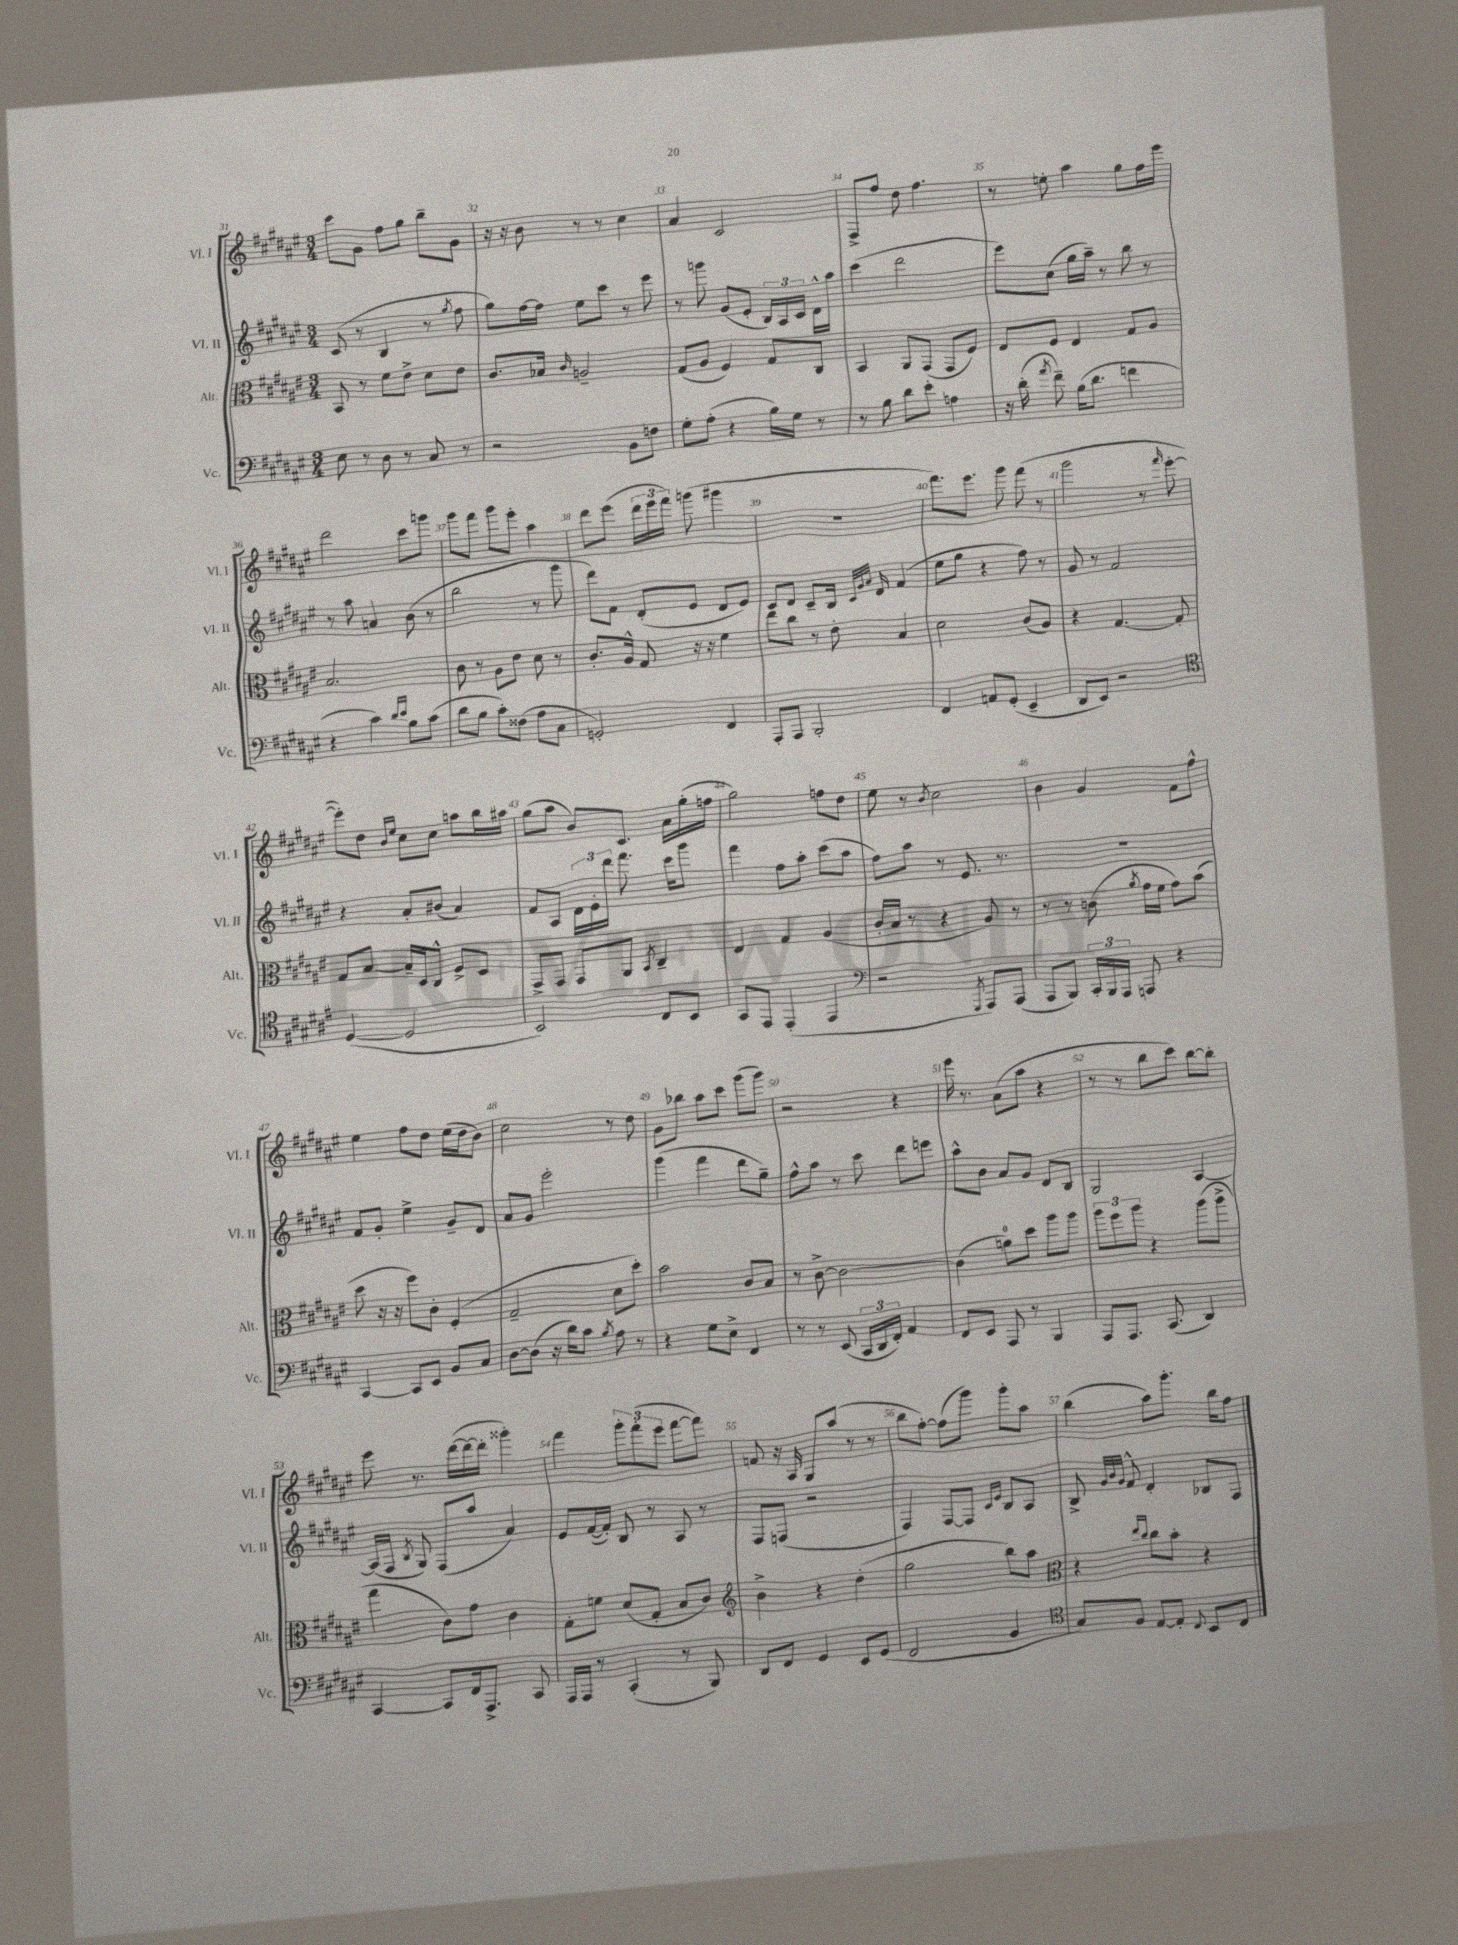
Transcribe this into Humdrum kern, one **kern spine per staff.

**kern	**kern	**kern	**kern
*staff4	*staff3	*staff2	*staff1
*clefF4	*clefC3	*clefG2	*clefG2
*k[f#c#g#d#a#e#]	*k[f#c#g#d#a#e#]	*k[f#c#g#d#a#e#]	*k[f#c#g#d#a#e#]
*M3/4	*M3/4	*M3/4	*M3/4
8E#\	8BB/	(8c#/	8ccc#\L
8r	8r	8r	8g#\J
8D#\	8f#\L	4B/	8ff#\L
8r	8e#^\J	.	8gg#\J
8C#/	8d#\L	8r	8bb~\L
.	.	8qgg#/	.
8r	8e#\J	8ff#\	8g#\J
=	=	=	=
2r	8.c#/L	8gg#\L)	16r
.	.	.	16r
.	.	[16ff#\L	8b\
.	16B-/Jk	16ff#\]JJ	.
.	16qqc#/	.	.
.	2A~/	8ee#\L	8r
.	.	8ccc#\J	8r
8BB\L	.	8r	4cc#\
8F\J	.	8eee#\	.
=	=	=	=
8G#'\L	(8G#/L	8r	4a#/
(8A#'\J	8A#/J	8ggg\	.
4r	4F#/)	(8g#/L	2c#/
.	.	8e#'/J	.
16B\LL)	8G#/L	24B/LL)	.
.	.	24A#/	.
16G#\JJ	.	.	.
.	.	24c#/JJ	.
8r	8C#/J	16d#^^\LL	.
.	.	16aa#\JJ	.
=	=	=	=
8r	4BB/	(4ccc#\	8F#^/L
8B\	.	.	8ff#/J
8d#\L	8AA#/L	2ddd#\	8dd#\
8e#'\J	(8GG#/J	.	4.ff#\
4A\	8GG#/L	.	.
.	8F#/J)	.	.
=	=	=	=
16r	8E#/L	8eee#\L)	8r
(16d#'\	.	.	.
8qa#/	.	.	.
8f#~\)	8F#/J	(8cc#\J	8ee'\
(16B\LK	4E#/	16gg#\LL	4aa#\
8.d#\J	.	16aa#~\JJ)	.
.	.	8r	.
4f\	8G#/L	8bb\	8gg#\L
.	8A#/J	8r	16ff#\L
.	.	.	16eee#\JJ
=	=	=	=
4r	2.B/	8r	2ddd#\
.	.	8aa#\	.
4c#\)	.	4a/	.
16qqd#/LL	.	.	.
16qqe#/JJ	.	.	.
8B\L	.	(8b\	8ccc#\L
(8c#\J	.	8r	8ggg\J
=	=	=	=
8d#\L	8c#\	2bb\	8ggg#\L
8B\J	8r	.	8fff#\J
8c#'\L)	8A#\L	.	8ggg#\L
(8F##\J	8e#\J	.	8eee#'\J
8A#\L	8d#\	8r	4aa#\
8C#\J	8r	8ggg#\	.
=	=	=	=
2GG'/)	8.c#'/L	8ddd#\L)	8ddd#\L
.	.	8f#\J	(8eee#\J
.	16A#^^/Jk	.	.
.	8G#/	(8d#'/L	24ddd#\LL
.	.	.	24eee#\
.	.	.	24fff#\JJ)
.	16r	8e#/J	(8ggg\
.	16r	.	.
4FF#/	4f#\	8d#/L	4ggg#\
.	.	8e#/J)	.
=	=	=	=
8AAA#'/L	8ee#\L	8c#/L	2.r
8AAA#/J	8cc#\J	8d#/J	.
2BBB'/	8r	8c#~/L	.
.	8e#'\	16B/Jk	.
.	.	32qqc#/LLL	.
.	.	32qqg#/	.
.	.	32qqa#/JJJ	.
.	.	16d#/	.
.	4B/	(4f#/	.
=	=	=	=
4FF#/	2d#\	8ee#\L	8.fff#\L)
.	.	8gg#\J	.
.	.	.	8.eee#\J
8AA/L	.	4r	.
(8GG#'/J	.	.	8ggg#\
4EE#~/	(8c#/L	8ff#\)	(8fff#\
.	8A#/J)	8r	8r
=	=	=	=
8DD#/L	4r	8g#/	2ggg#\
8EE#/J)	.	8r	.
2r	[4.G#/	2f#/	.
.	.	.	8r
.	.	.	16qqfff#/
.	8G#'/]	.	[8eee#'\
=	=	=	=
*clefC4	*	*	*
([4D#/	8G#/L	4r	8eee#'\]L)
.	[8B/J	.	8dd#\J
.	.	.	16qqb/LL
.	.	.	16qqee#/JJ
2D#/]	16B~/]LL	8a#'/L	8cc#\L
.	16D#/J	.	.
.	8C#^^/J	(8b#/J	8cc#\J
.	8F#^/L	4a#/)	8aa\L
.	8D#/J	.	16bb\L
.	.	.	16aa#\JJ
=	=	=	=
2BB/)	8GG#^/L	8f#/L	(8gg#\L
.	8GG#/J	8A#/J	8aa#\J
.	8GG#/L	24d#\LL	8b/L)
.	.	24e#'\	.
.	.	24ddd#\JJ	.
.	8AA#/J	8.fff#\	8.c#/J
.	8qBB/	.	.
8C#/L	4C#~/	.	.
.	.	16ccc#\LK	16a#\LL
8BB/J	.	8ggg#\J	(16gg#'\
.	.	.	16ff\JJ
=	=	=	=
8GG#/L	4E#/	4fff#\	2gg#\)
8EE#/J	.	.	.
(4EE#'/	4G#/	8ff#\L	.
.	.	8aa#'\J	.
4EE#/	(4A#/	(8ccc#\L	8ff\L
.	.	8aa#\J	8dd#\J
=	=	=	=
*clefF4	*	*	*
2r	16c#'/LL	8ff#\L)	8ee#\
.	16B/JJ	.	.
.	8r	8aa#\J	8r
.	.	.	8qb/
.	4r	8r	2cc#\
.	.	8.e#/	.
8qGGG#/	.	.	.
8AAA#/L)	8A#/)	.	.
.	.	8.r	.
(8AAA#/J	8r	.	.
=	=	=	=
8AAA#/L	8r	2.r	4b\
8BBB/J)	8r	.	.
24CC#'/LL	(8c\	.	4g#/
24BBB/	.	.	.
24AAA#/JJ	.	.	.
.	8qa#/	.	.
8AAA/	16g#\LL	.	.
.	16f#\JJ	.	.
4r	8g#\L)	.	8f#\L
.	(8b\J	.	8ff#^^\J
=	=	=	=
[4CC#/	8dd#\	8f#/L	4ee#\
.	16r	8g#'/J	.
.	16r	.	.
8CC#/]L	8ff#\L)	4ee#^\	8ff#\L
8EE#/J	8c#'\J	.	8dd#\J
8BB/L	(4F#'/	8g#~/L	(16ee#\LL
.	.	.	16dd#\J
8C#/J	.	8d#/J	8b\J)
=	=	=	=
[8D#\L	2G#~/	8a#/L	2cc#\
(8D#\]J	.	8g#/J	.
16r	.	2eee#'\	.
16d#\LK)	.	.	.
8c#\J	.	.	.
8qB/	.	.	.
8A#\	8d#\L	.	8r
8r	8dd#'\J)	.	8dd#\
=	=	=	=
4r	2b\	(4ggg#\	8g#\L
.	.	.	8bb-\J
8G#\L	.	4fff#\	8aa#\L
8E#^\J	.	.	8ccc#\J
4FF#/	8c#/L	8ddd#\L	(8ggg#\L
.	8B/J	8gg#~\J)	8ggg#\J)
=	=	=	=
8r	8r	8ff#^^\L	2r
8r	[8c#^\	8aa#\J	.
(8EE#/	2c#\_	8r	.
24CC#/LL	.	8ccc#\	.
24DD#/	.	.	.
24FF#'/JJ)	.	.	.
4AA#/	.	8ddd#\L	4r
.	.	8eee\J	.
=	=	=	=
8FF#/L	(4c#\]	8aa#^^\L	16eee#\
.	.	.	8.r
8EE#/J	.	8b\J	.
8AAA#/	8a\L)	8a#/L	(8a#\L
8r	8dd#\J	8g#/J	8aa#\J
4BBB/	8aa#\L	8d#/L	4r
.	8aa#\J	8B/J	.
=	=	=	=
8AAA#/L	12aa#\L	2G#/	8r
.	12ff#\	.	.
8.AAA#/J	.	.	8r
.	12aa#\J	.	.
.	4r	.	8bb\L
(8.CC#/	.	.	.
.	.	.	8ccc#\J)
4DD#/)	(8aa#\L	[4A#/	[8bb\L
.	8aa#^\J	.	8bb'\]J
=	=	=	=
[4CC#/	4gg#\	(16A#/]LL	8eee#\
.	.	16F#/JJ	.
.	.	8qB/	.
.	.	8G#/)	8.r
8CC#/]L	8c#\L)	(8F#/L	.
.	.	.	([16ddd#\LL
16FF#/k	8g#\J	8aa#/J	16ddd#\_
8.AAA#^/J	.	.	16ddd#'\]JJ
.	4c#\	4a#/)	4ggg##'\)
8CC#/	.	.	.
=	=	=	=
16AAA#/LL	8G#'\L	8e#/L	4fff#\
16AAA#/JJ	.	.	.
8r	8f\J	([16f#/L	.
.	.	16f#'/]JJ)	.
(4CC#'/	(8d#/L	8B/	12ggg#'\L
.	.	.	(12fff#'\
.	8G#'/J	8r	.
.	.	.	12eee#\J
8r	8B/L	8A#/	[8fff#\L
8BBB/)	8c#/J)	8r	8fff#\]J)
=	=	=	=
*	*clefG2	*	*
8DD#/L	4b^\	8F#/L	8f/
8FF#/J	.	(8F/J	16r
.	.	.	16A#/
4GG#/	4r	2r	8G#/L
.	.	.	(8aa#/J
8EE#/L	(4dd#'\	.	8r
(8GG#/J	.	.	8r
=	=	=	=
2FF#/	2gg#\	4F#/)	8bb\L
.	.	.	[8ff#'\J)
.	.	[8F#/L	(8ff#\]L
.	.	8F#/]J	8ggg#\J)
.	.	16qqc#/LL	.
.	.	16qqe#/JJ	.
4BB/	8bb\L)	8B/L	8ggg#'\L
.	8aa#\J	8A#/J	8aa#\J
=	=	=	=
*clefC4	*clefC3	*	*
8G#/L)	4r	8B^/	(4bb\
.	.	32qqg#/LLL	.
.	.	32qqb/	.
.	.	32qqg#/JJJ	.
8F#/J	.	8f#^^/	.
.	16qqee#/LL	.	.
.	16qqcc#/JJ	.	.
[8E#/L	8cc#\L	4d#'/	8aa#\L)
8E#'/]J	8b'\J	.	8.ggg#'\J
8qqC#/	.	.	.
8BB/L	4r	8B-/L	.
.	.	.	16bb\LK
8C#/J	.	8F#/J	8ff#\J
==	==	==	==
*-	*-	*-	*-
